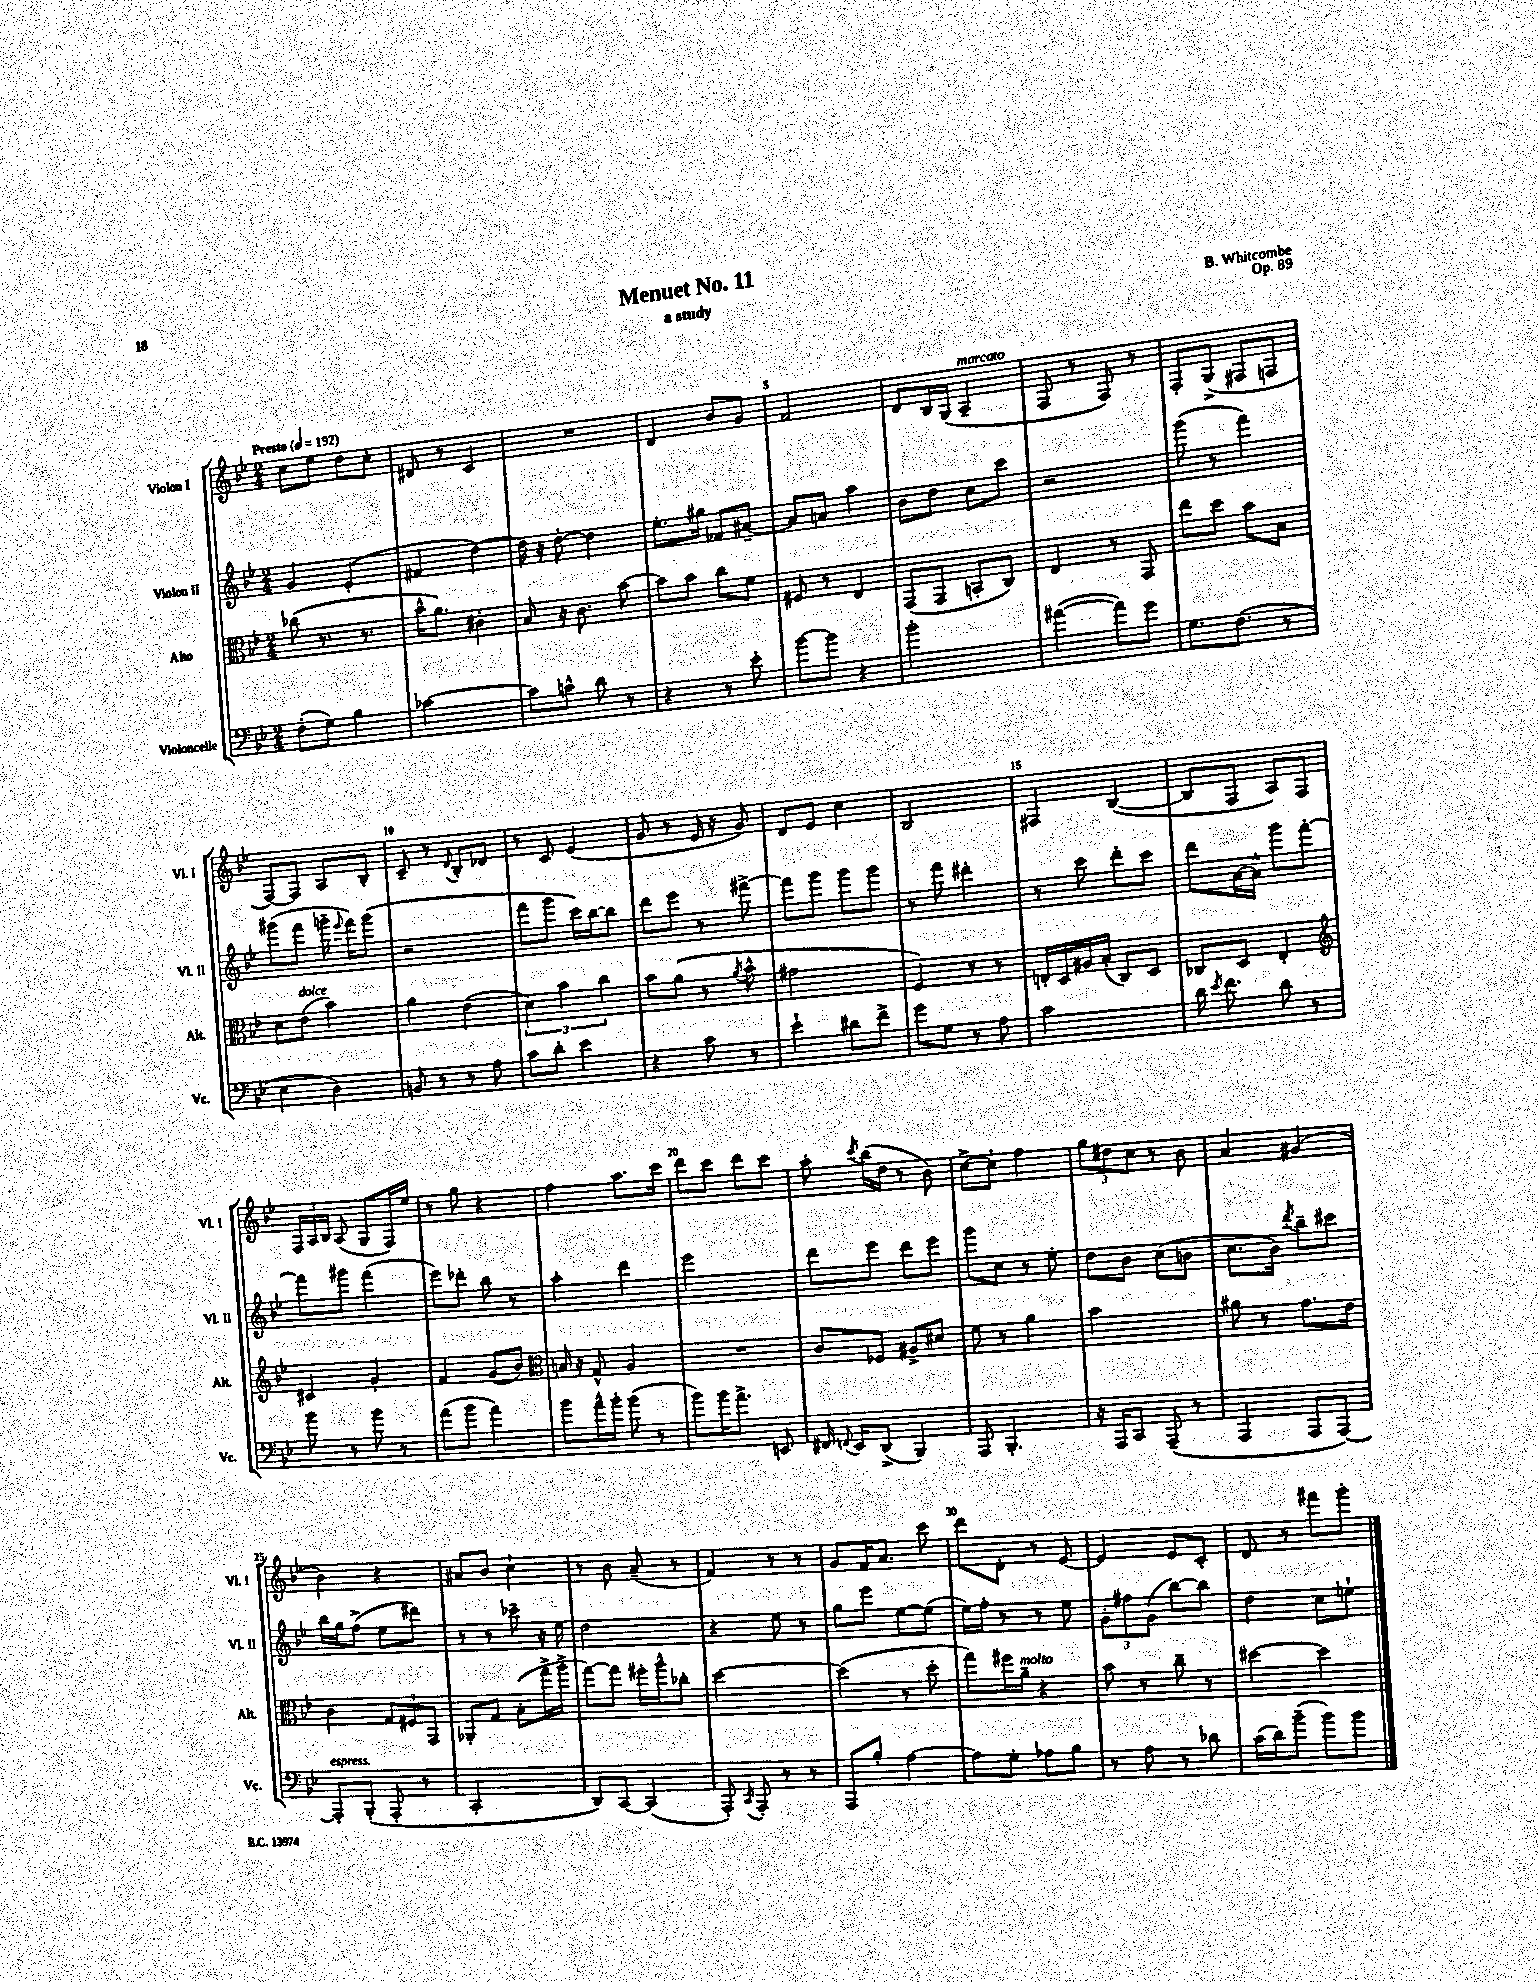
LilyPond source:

\header { title = "Menuet No. 11" composer = "B. Whitcombe" subtitle = "a study" opus = "Op. 89" }
<<
\new StaffGroup <<
\new Staff = "s0" \with { instrumentName = "Violon I" shortInstrumentName = "Vl. I" } {
    \clef treble \key bes \major \numericTimeSignature \time 2/4 \tempo "Presto" 4 = 192
    \autoBeamOff c''8[ ees''8] d''8[ c''8]-. |
    dis'8 r8 c'4 |
    R2 |
    d'4 bes'8[ g'8] |
    f'2 |
    d'8[ bes16 g16]( a4--^\markup { \italic "marcato" } |
    f8 r8 f8) r8 |
    f8[-. g8]->( fis8[ f8] |
    f8[~) f8] a8[ bes8]-. |
    c'8-- r8 \appoggiatura { d'8 } bes8[-. des'8] |
    r8 c'8 ees'4( |
    g'8 r8 ees'16 r16 g'8) |
    d'8[ ees'8] c''4 |
    bes2 |
    fis4 bes4~( |
    bes8[ f8] a8[) f8] |
    \tuplet 3/2 { f16[ a16 bes16] } a8( g8[ f16) ees''16] |
    r8 g''8 r4 |
    f''4 a''8.[ c'''16] |
    d'''8[ c'''8] d'''8[ c'''8] |
    a''8-. \acciaccatura { c'''8 } bes''16[( d''16] r8 bes'8) |
    c''8[~-> c''8]-. f''4 |
    \tuplet 3/2 { g''8[ dis''8 c''8] } r8 bes'8 |
    a'4 gis'4( |
    bes'4) r4 |
    ais'8[ bes'8] c''4-! |
    r8 bes'8 a'8--( r8 |
    f'4) r8 r8 |
    g'8[ f'16 a'8.] c'''8 |
    d'''8[ d'8]-. r8 ees'8~ |
    ees'4 ees'8[ c'8]-. |
    d'8 r8 fis'''8[ g'''8]-. \bar "|." |
}
\new Staff = "s1" \with { instrumentName = "Violon II" shortInstrumentName = "Vl. II" } {
    \clef treble \key bes \major \numericTimeSignature \time 2/4
    \autoBeamOff g'4 ees'4-.( |
    fis'4 d''4~) |
    d''16 r16 d''8~-. d''4 |
    ees''8.[-. gis''16] fes'8[ ais'8]~-- |
    ais'8[ a'8] a''4 |
    bes'8[ d''8] c''8[ c'''8] |
    r2 |
    g'''8( r8 f'''4) |
    gis'''8[( f'''8] g'''16-- \appoggiatura { ees'''8 } f'''16[) g'''8]( |
    r2 |
    f'''8[ g'''8] c'''16[) bes''16~ bes''8] |
    d'''8[ ees'''8] r8 fis'''8~-> |
    fis'''8[ g'''8] g'''8[ g'''8] |
    r8 f'''8 dis'''4-. |
    r8 c'''8 d'''8[-. c'''8] |
    d'''8[ a'16~ a'16]-^ g'''8[ f'''8]~-. |
    f'''8[ gis'''8] f'''4( |
    ees'''8[) des'''8]-. bes''8 r8 |
    a''4-. d'''4 |
    ees'''2 |
    d'''8[ ees'''8] d'''8[ ees'''8] |
    g'''8[ c''8] r8 ees''8-. |
    d''8[ bes'8] c''8[( b'8] |
    c''8.[ bes'16]) \acciaccatura { d'''8 } bes''8[-- cis'''8] |
    bes''16[ g''16 f''8]->( ees''8[ dis'''8]) |
    r8 r8 ces'''8-- r16 ees''16 |
    d''2 |
    r4 ees''8 r8 |
    g''8[ ees'''8] ees''8[~ ees''8]( |
    ees''16[) f''16]-. r8 r8 ees''8 |
    \tuplet 3/2 { g'8[-. fis''8 g'8]( } bes''8[~) bes''8] |
    d''4 c''8[ e''8]-! \bar "|." |
}
\new Staff = "s2" \with { instrumentName = "Alto" shortInstrumentName = "Alt." } {
    \clef alto \key bes \major \numericTimeSignature \time 2/4
    \autoBeamOff ces''8( r8. r8. |
    bes'16[-^ a'8.]) cis'4-. |
    bes8 r16 c'8. bes'8~ |
    bes'8[ bes'8] c''8[ f'8] |
    fis8 r8 ees4 |
    g,8[( g,8] b,8[-. c8]) |
    ees4 r8 g,8 |
    ees''8[ d''8] bes'8[ bes8] |
    d'8[ ees'8]^\markup { \italic "dolce" }( bes'4) |
    a'4 ees'4( |
    \tuplet 3/2 { d'4) bes'4 c''4 } |
    bes'8[ a'8]( r8 \acciaccatura { a'8 } bes'8-^ |
    gis'2 |
    f4) r8 r8 |
    e16[-. d16 ais16 bes16]-.( c8[) d8] |
    ces8[ d8] ees4-. |
    \clef treble cis'4 g'4-. |
    f'4 g'8[( bes'8]) |
    \clef alto b16 r16 g8-^ a4 |
    R2 |
    c'8[ fes8] ais8[-> dis'8] |
    f'8 r8 a'4 |
    bes'2 |
    ais'8 r8 g'8.[ ees'16] |
    c'4 \tuplet 3/2 { g8[ fis8 g,8] } |
    aes,8[-. g8] bes8[-.( g''16-> a''16]-> |
    g''8[~) g''8] fis''16[-. a''16-^ ces''8]-. |
    d''2~ |
    d''4( r8 d''8-. |
    g''8[) fis''16 a'16]--^\markup { \italic "molto" } r4 |
    bes'8 r8 c''8-- r8 |
    dis''4~ dis''4 \bar "|." |
}
\new Staff = "s3" \with { instrumentName = "Violoncelle" shortInstrumentName = "Vc." } {
    \clef bass \key bes \major \numericTimeSignature \time 2/4
    \autoBeamOff f8[-.( g8]) bes4 |
    ces'2~ |
    ces'8[ c'8]-^ d'8 r8 |
    r4 r8 ees'8-. |
    bes'8[~ bes'8] r4 |
    bes'2-. |
    ais'4~( ais'8[) g'8] |
    g8.[ f8.]( r8 |
    ees4 d4) |
    b,8 r8 r8 a8 |
    c'8[ d'8]-. ees'4 |
    r4 c'8 r8 |
    ees'4-! dis'8[ f'8]-> |
    g'8[ g8] r8 a8 |
    c'2 |
    d'16 \acciaccatura { ees'8 } f'8. d'8 r8 |
    bes'8 r8 bes'8 r8 |
    a'8[( bes'8] a'4) |
    bes'8[ a'16-^ bes'16]-. bes'8( r8 |
    bes'8[) bes'16 a'8.]-> e,8 |
    fis,16 \appoggiatura { f,8 } ees,16[ d,8]->( bes,,4) |
    a,,8 bes,,4.-. |
    r16 a,,16[ c,8] a,,8--( r8 |
    a,,4 a,,8[ a,,8]~) |
    a,,8[-.^\markup { \italic "espress." } bes,,8]-.( a,,8-. r8 |
    c,2-. |
    d,8[) c,8]~ c,4( |
    a,,8-.) \acciaccatura { c,8 } a,,8-. r8 r8 |
    a,,8[ bes8]-. a4~ |
    a8[ g8]-. aes8[ bes8] |
    r8 a8 r8 des'8 |
    c'16[( d'16) bes'8]--( bes'8[) bes'8] \bar "|." |
}
>>
>>
\layout { \context { \Score \override BarNumber.break-visibility = ##(#f #t #t) barNumberVisibility = #(every-nth-bar-number-visible 5) } }
